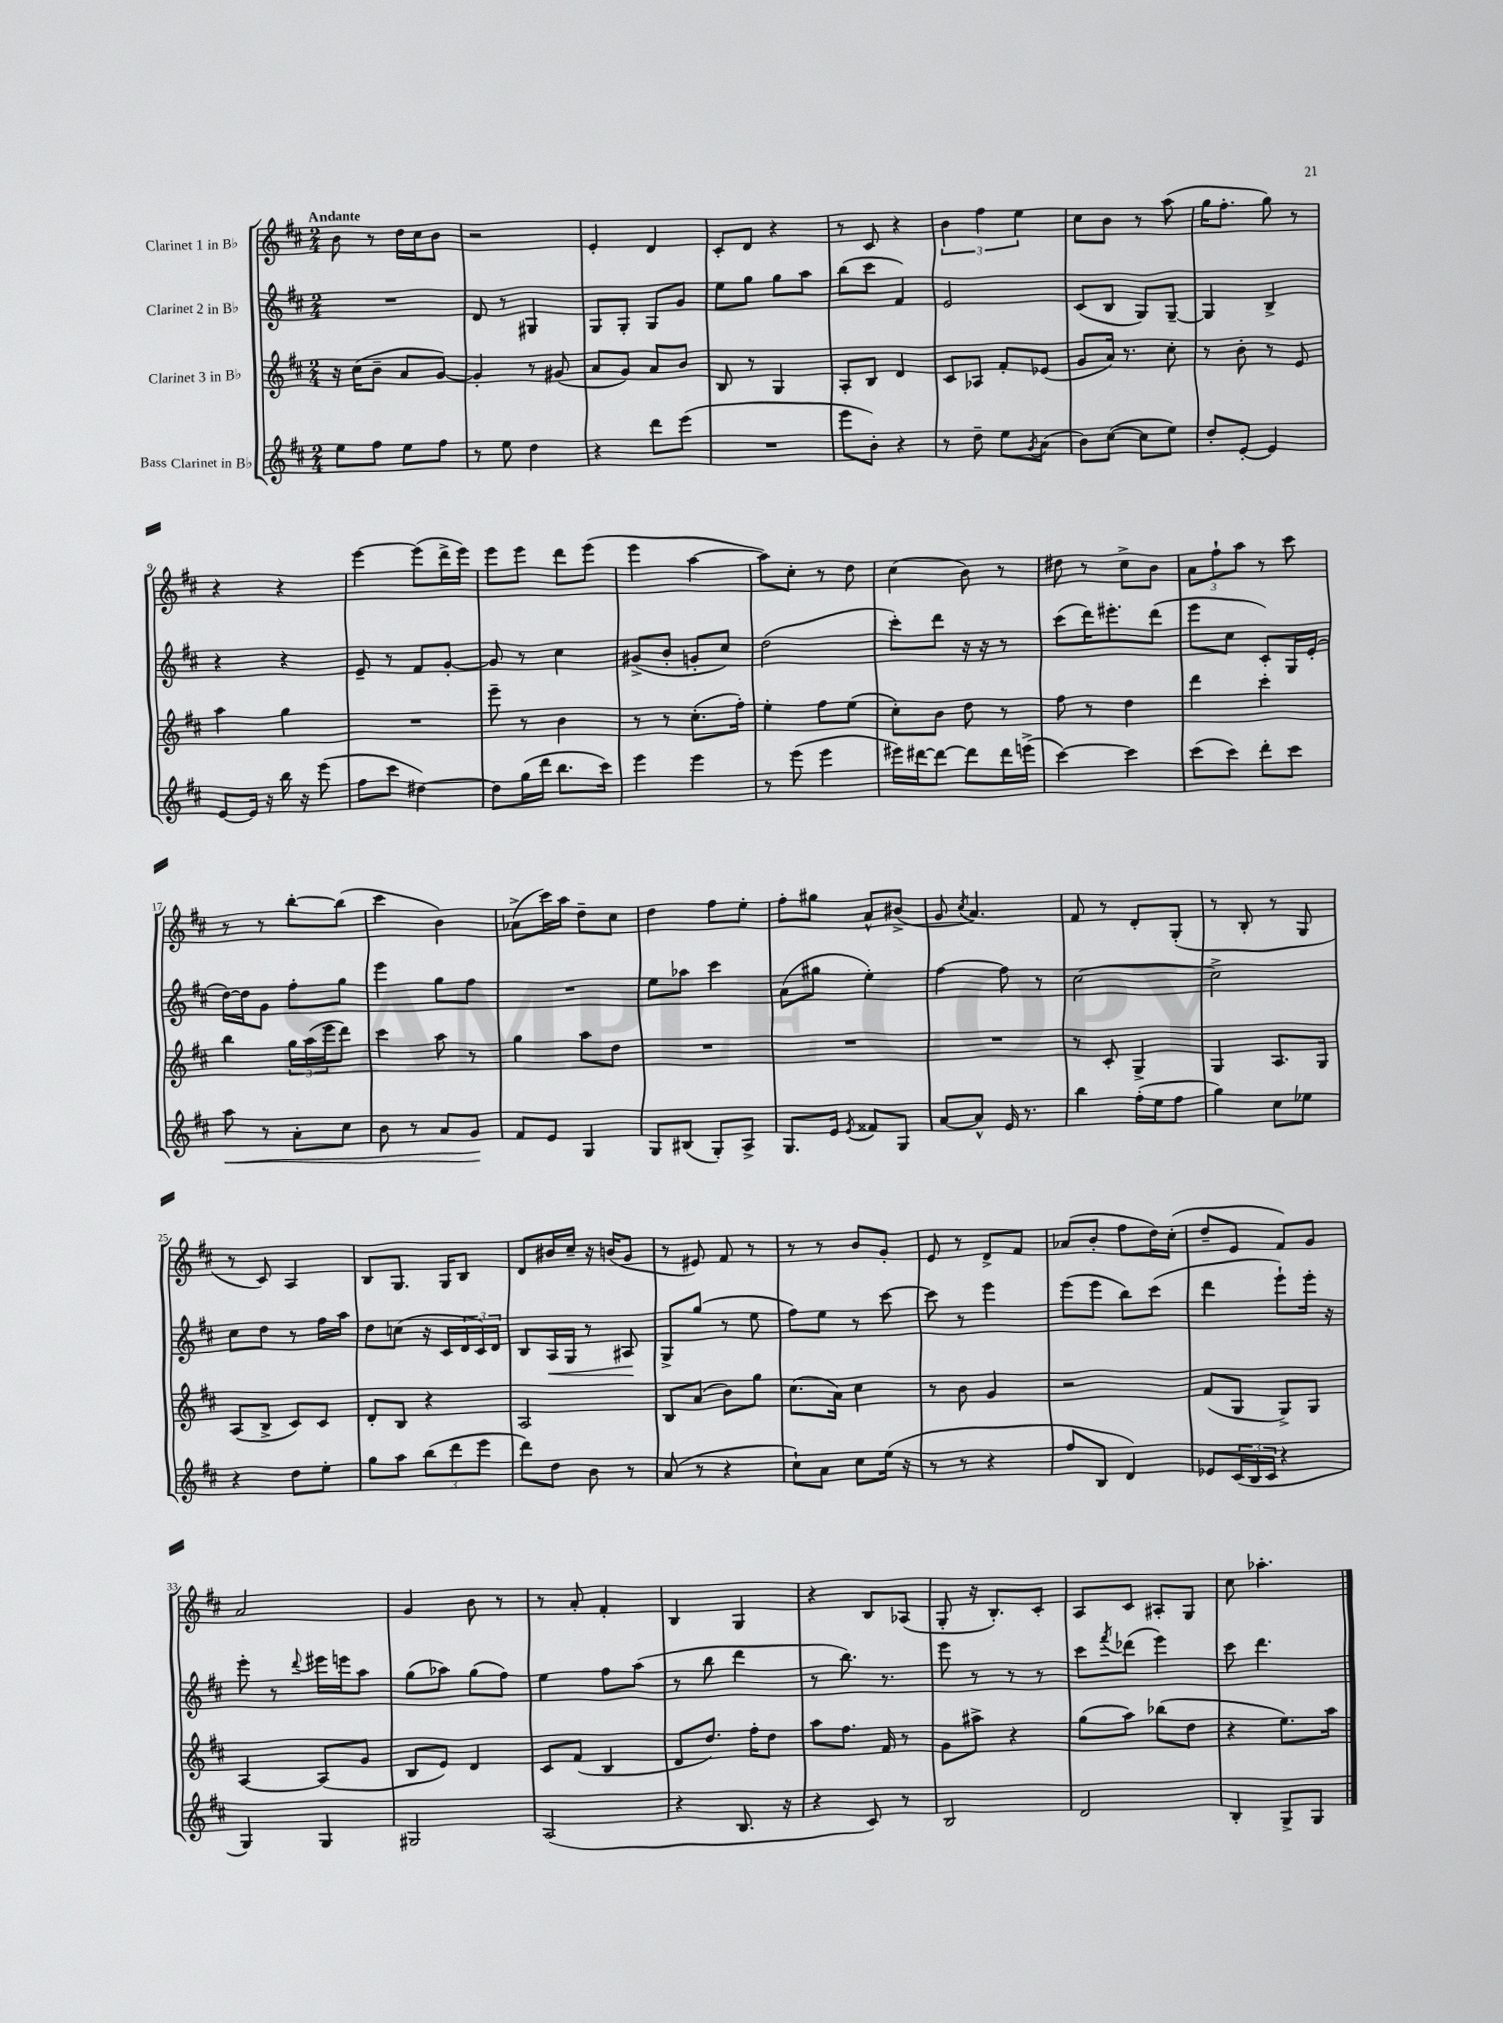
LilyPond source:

<<
\new StaffGroup <<
\new Staff = "s0" \with { instrumentName = "Clarinet 1 in Bb" } {
    \clef treble \key d \major \numericTimeSignature \time 2/4 \tempo "Andante"
    b'8 r8 d''16 cis''16 b'8 |
    r2 |
    e'4-. d'4 |
    cis'8-. d'8 r4 |
    r8 cis'8 r4 |
    \tuplet 3/2 { b'4 fis''4 e''4 } |
    cis''8 b'8 r8 a''8( |
    g''16 fis''8.-. g''8) r8 |
    r4 r4 |
    e'''4~ e'''8( d'''16-> e'''16) |
    e'''8 e'''8 d'''8 e'''8( |
    e'''4 a''4~ |
    a''8) cis''8-. r8 d''8 |
    cis''4( b'8) r8 |
    dis''8 r8 cis''8-> b'8 |
    \tuplet 3/2 { a'8 fis''8-! a''8 } r8 cis'''8 |
    r8 r8 b''8~-. b''8( |
    cis'''4 b'4) |
    aes'8->( cis'''16) a''16 d''8-- cis''8 |
    d''4 fis''8 e''8-. |
    fis''8-. gis''8 a'8-^ bis'8->( |
    g'8 \acciaccatura { cis''8 } a'4.) |
    fis'8 r8 d'8-. g8-.( |
    r8 b8-. r8 g8 |
    r8 cis'8) a4 |
    b8 g8. g16 b8 |
    d'8 bis'16 cis''16-- r16 b'16( g'8 |
    r8 eis'8) fis'8 r8 |
    r8 r8 b'8 g'8-. |
    e'8 r8 d'8-> fis'8 |
    aes'8( b'8-. fis''8 d''16) cis''16-.( |
    d''8-- e'8 fis'8) g'8 |
    a'2 |
    g'4 b'8 r8 |
    r8 a'8-. fis'4-. |
    b4 g4 |
    r4 b8 aes8( |
    g8-. r16 b8.-.) cis'8-. |
    a8 cis'8 ais8-. g8 |
    cis''8 aes''4.-. \bar "|." |
}
\new Staff = "s1" \with { instrumentName = "Clarinet 2 in Bb" } {
    \clef treble \key d \major \numericTimeSignature \time 2/4
    R2 |
    d'8 r8 gis4 |
    g8 g8-. g8 g'8 |
    e''8 g''8 g''8 a''8 |
    b''8( cis'''8 fis'4) |
    e'2 |
    cis'8( b8 g8) g8~-- |
    g4 b4-> |
    r4 r4 |
    e'8-- r8 fis'8 g'8~-. |
    g'8 r8 cis''4 |
    gis'8->( b'8-. g'8-. cis''8) |
    d''2( |
    cis'''8-.) d'''8 r16 r16 r8 |
    cis'''8( d'''16) eis'''8.-. d'''8( |
    e'''8 cis''8 cis'8-.) g16 e'16-.( |
    d''16~) d''16 g'8 fis''8-. g''8 |
    e'''4 g''8 fis''8 |
    R2 |
    e''8 aes''8 cis'''4 |
    a'8( gis''8 e''4-.) |
    fis''4~ fis''8 r8 |
    cis''2~ |
    cis''2-> |
    cis''8 d''8 r8 fis''16 a''16 |
    d''8 c''8( r16 cis'16 \tuplet 3/2 { d'16 cis'16) d'16 } |
    b8 a16\< g16 r8 ais8\! |
    g8-> g''8( r8 e''8 |
    fis''8) e''8 r8 cis'''8~ |
    cis'''8 r8 e'''4 |
    e'''8( e'''8 b''8) cis'''8( |
    d'''4 e'''8-!) e'''16-. r16 |
    e'''8-. r8 \appoggiatura { d'''8 } eis'''16 e'''16 a''8 |
    g''8( aes''8) g''8( fis''8) |
    e''4 fis''8 a''8( |
    r8 b''8 d'''4 |
    r8 b''8.) r8. |
    e'''8 r8 r8 r8 |
    cis'''8 \acciaccatura { fis'''8 } des'''8( e'''4) |
    cis'''8 d'''4. \bar "|." |
}
\new Staff = "s2" \with { instrumentName = "Clarinet 3 in Bb" } {
    \clef treble \key d \major \numericTimeSignature \time 2/4
    r16 cis''16( b'8-- a'8 g'8~) |
    g'4-. r8 gis'8( |
    a'8 g'8) a'8 b'8 |
    b8 r8 g4 |
    a8-. b8 d'4 |
    cis'8 aes8 fis'8-. ees'8( |
    g'8 a'16) r8. cis''8-. |
    r8 b'8-. r8 e'8 |
    a''4 g''4 |
    R2 |
    e'''8-- r8 b'4 |
    r8 r8 cis''8.-.( fis''16-.) |
    e''4-. fis''8 e''8( |
    cis''8-.) b'8 d''8 r8 |
    fis''8 r8 d''4 |
    d'''4 cis'''4-. |
    b''4 \tuplet 3/2 { g''16 a''16( e'''16 } d'''8) |
    cis'''4 a''8 r8 |
    g''4 a''8 d''8 |
    R2 |
    R2 |
    R2 |
    r8 cis'8-. g4-> |
    g4 a8. g16 |
    a8( b8-> cis'8) cis'8 |
    d'8-. b8 r4 |
    a2 |
    b8 a'8( b'8) g''8 |
    cis''8.( a'16) cis''4 |
    r8 b'8 g'4 |
    r2 |
    fis'8( g8 g8->) g8 |
    a4~ a8( g'8 |
    b8 e'8) d'4 |
    cis'8 fis'8( b4 |
    d'8 d''8.) fis''16-. d''8 |
    a''8 fis''8. fis'16 r8 |
    g'8 ais''8-> r4 |
    g''8( a''8) bes''8( d''8 |
    r4 e''8.) a''16 \bar "|." |
}
\new Staff = "s3" \with { instrumentName = "Bass Clarinet in Bb" } {
    \clef treble \key d \major \numericTimeSignature \time 2/4
    e''8 fis''8 e''8 fis''8 |
    r8 e''8 d''4 |
    r4 d'''8 e'''8( |
    R2 |
    e'''8 b'8-.) r4 |
    r8 d''8-- e''8 \acciaccatura { g'8 } a'8( |
    b'8) cis''8~( cis''8 e''8) |
    d''8-. e'8~-. e'4 |
    e'8~ e'16 r16 b''16 r16 e'''8( |
    fis''8 cis'''8 dis''4~) |
    dis''8 g''16( d'''16 b''8. cis'''16) |
    e'''4 e'''4 |
    r8 e'''8( e'''4 |
    eis'''16) dis'''16~ dis'''8~ dis'''8 dis'''16 e'''16->( |
    cis'''4~) cis'''4 |
    cis'''8( cis'''8) d'''8-. cis'''8 |
    a''8\< r8 a'8-. cis''8 |
    b'8 r8 a'8 g'8\! |
    fis'8 e'8 g4 |
    g8 bis8( g8-.) a8-> |
    g8. e'16 \acciaccatura { e'8 } fisis'8 g8 |
    a'8~ a'8-^ e'16 r8. |
    b''4 fis''16-.( e''16 fis''8 |
    g''4) cis''8 ees''8 |
    r4 d''8 e''8-. |
    g''8 a''8 \tuplet 3/2 { b''8( d'''8 e'''8 } |
    d'''8) d''8 b'8 r8 |
    a'8( r8 r4 |
    cis''8-!) a'8 cis''8 e''16( r16 |
    r8 r8 r4 |
    fis''8 b8 d'4) |
    ees'8 \tuplet 3/2 { cis'16( b16 cis'16 } r4 |
    g4) g4 |
    gis2 |
    a2( |
    r4 b8. r16 |
    r4 cis'8) r8 |
    b2 |
    d'2 |
    b4-. g8-> g8 \bar "|." |
}
>>
>>
